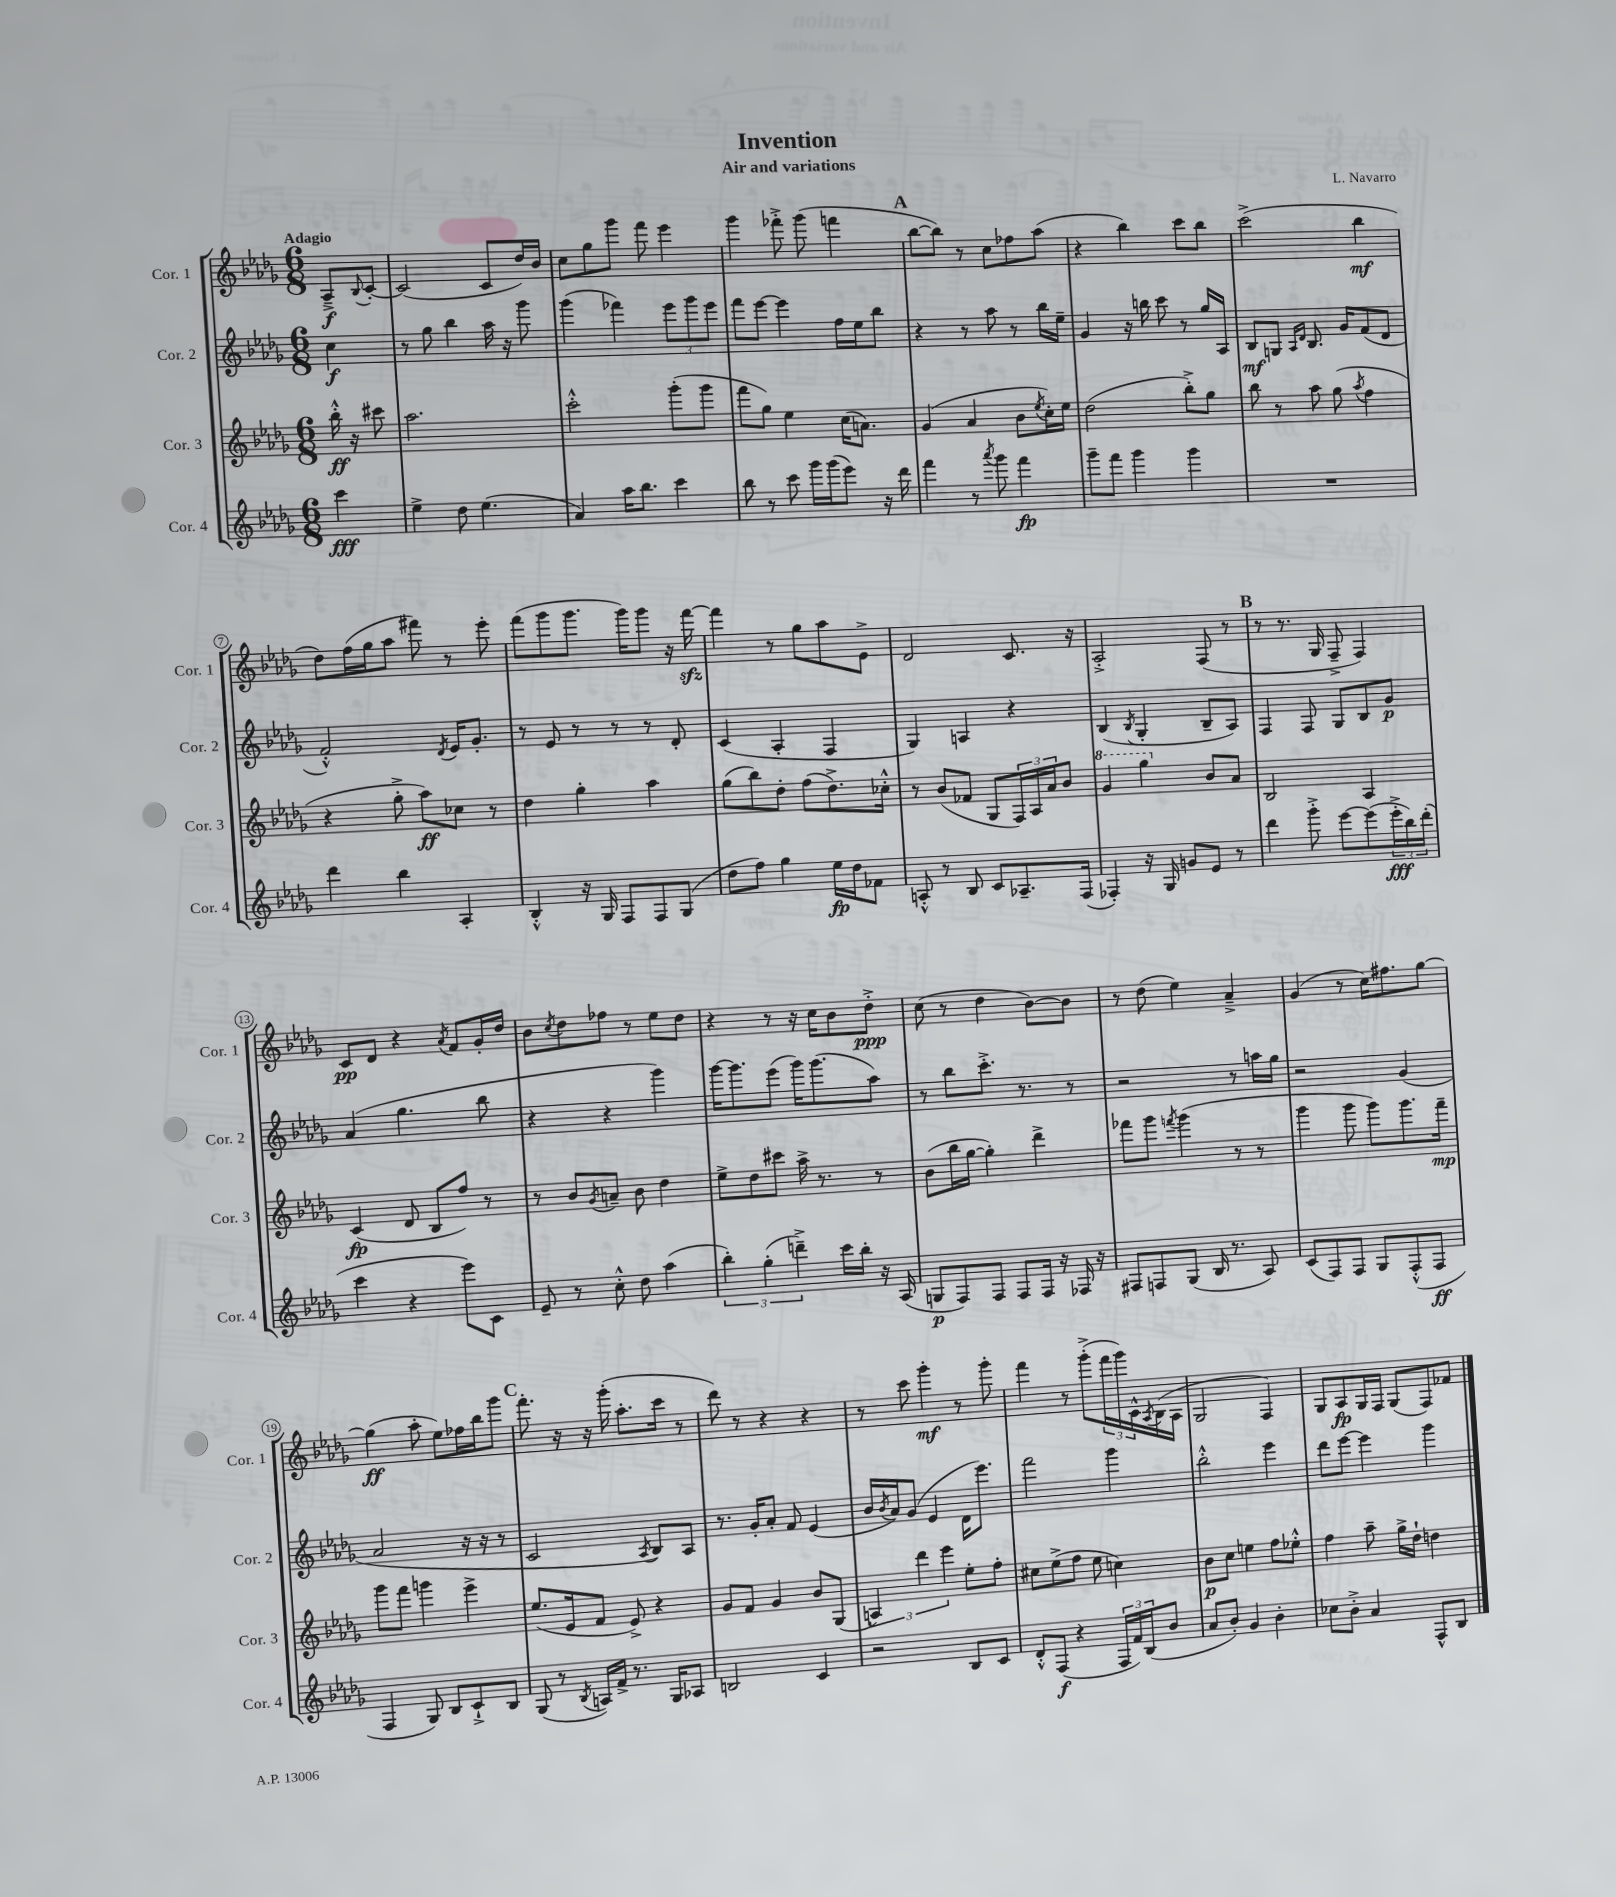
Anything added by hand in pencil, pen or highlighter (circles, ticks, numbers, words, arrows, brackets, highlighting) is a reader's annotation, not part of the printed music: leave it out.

**kern	**dynam	**kern	**dynam	**kern	**dynam	**kern	**dynam
*part4	*part4	*part3	*part3	*part2	*part2	*part1	*part1
*staff4	*staff4	*staff3	*staff3	*staff2	*staff2	*staff1	*staff1
*I"Cor. 4	*	*I"Cor. 3	*	*I"Cor. 2	*	*I"Cor. 1	*
*I'Cor. 4	*	*I'Cor. 3	*	*I'Cor. 2	*	*I'Cor. 1	*
*clefG2	*	*clefG2	*	*clefG2	*	*clefG2	*
*k[b-e-a-d-g-]	*	*k[b-e-a-d-g-]	*	*k[b-e-a-d-g-]	*	*k[b-e-a-d-g-]	*
*M6/8	*	*M6/8	*	*M6/8	*	*M6/8	*
=	=	=	=	=	=	=	=
!	!	!	!	!	!	!LO:TX:a:B:t=Adagio	!
4ccc\	fff	16bb-'^^\	ff	4cc\	f	8A-~^/L	f
.	.	16r	.	.	.	.	.
.	.	.	.	.	.	8qqB-/	.
.	.	8ccc#X\	.	.	.	[8c'/J	.
=1	=1	=1	=1	=1	=1	=1	=1
4ee-^\	.	2.aa-\	.	8r	.	(2c/]	.
.	.	.	.	8gg-\	.	.	.
8dd-\	.	.	.	4bb-\	.	.	.
(4.ee-\	.	.	.	.	.	.	.
.	.	.	.	16aa-\	.	8c/L	.
.	.	.	.	16r	.	.	.
.	.	.	.	8ggg-\	.	16dd-/L)	.
.	.	.	.	.	.	16b-/JJ	.
=2	=2	=2	=2	=2	=2	=2	=2
4a-/)	.	2ccc'^^\	.	(4ggg-\	.	8cc\L	.
.	.	.	.	.	.	8gg-\	.
16aa-\KL	.	.	.	4fff-X\)	.	8ggg-\J	.
8.bb-\J	.	.	.	.	.	.	.
.	.	.	.	.	.	8fff\	.
4ccc\	.	(8ggg-'\L	.	12eee-\L	.	4eee-\	.
.	.	.	.	12ggg-\	.	.	.
.	.	8ggg-\J	.	.	.	.	.
.	.	.	.	12eee-\J	.	.	.
=3	=3	=3	=3	=3	=3	=3	=3
8bb-\	.	8fff\L	.	8fff\L	.	4ggg-\	.
8r	.	8gg-\J)	.	[8eee-\J	.	.	.
8ccc\	.	4ee-\	.	4eee-\]	.	8fff-X'^\	.
16ggg-\LL	.	.	.	.	.	(8ggg-\	.
(16ggg-\J	.	.	.	.	.	.	.
8eee-\J)	.	(16cc\KL	.	16ff\LL	.	4fffn\	.
.	.	8.an\J)	.	16ee-\J	.	.	.
16r	.	.	.	8bb-\J	.	.	.
16ddd-\	.	.	.	.	.	.	.
!!LO:REH:place=s1:t=A
=4	=4	=4	=4	=4	=4	=4	=4
4fff\	.	(4g-/	.	4r	.	[8bb-\L	.
.	.	.	.	.	.	8bb-\J])	.
8r	.	4a-/	.	8r	.	8r	.
8qaaa-/	.	.	.	.	.	.	.
8ggg-\	.	.	.	8aa-\	.	8cc\L	.
4fff\	fp	8b-\L	.	8r	.	8ff-X\	.
.	.	8qee-/	.	.	.	.	.
.	.	16cc'\L)	.	16bb-\LL	.	(8aa-\J	.
.	.	16ee-\JJ	.	16ee-~\JJ	.	.	.
=5	=5	=5	=5	=5	=5	=5	=5
8ggg-~\L	.	(2dd-\	.	4g-/	.	4r	.
8fff\J	.	.	.	.	.	.	.
4ggg-\	.	.	.	16r	.	4bb-\)	.
.	.	.	.	16bbn\	.	.	.
.	.	.	.	8ccc\	.	.	.
4ggg-\	.	8bb-'^\L)	.	8r	.	8ccc\L	.
.	.	8gg-\J	.	16gg-/LL	.	8bb-\J	.
.	.	.	.	16A-/JJ	.	.	.
=6	=6	=6	=6	=6	=6	=6	=6
2.r	.	8bb-\	.	8B-/L	mf	(2ccc^\	.
.	.	8r	.	8Gn/J	.	.	.
.	.	.	.	16qqA-/LL	.	.	.
.	.	.	.	16qqd-/JJ	.	.	.
.	.	8aa-\	.	8.B-/	.	.	.
.	.	(8gg-\	.	.	.	.	.
.	.	.	.	16g-/KL	.	.	.
.	.	8qaa-/	.	.	.	.	.
.	.	4ff\	.	(8f/	.	4bb-\	mf
.	.	.	.	8d-/J	.	.	.
!!LO:LB:g=z
=7	=7	=7	=7	=7	=7	=7	=7
4ddd-\	.	4r	.	2f'^^/)	.	8dd-\L)	.
.	.	.	.	.	.	(16ff\L	.
.	.	.	.	.	.	16gg-\J	.
4bb-\	.	8gg-'^\	.	.	.	8aa-\J	.
.	.	8aa-\L)	ff	.	.	8fff#X\)	.
.	.	.	.	8qd-/	.	.	.
4A-'/	.	8cc-X\J	.	16e-/KL	.	8r	.
.	.	.	.	8.g-'/J	.	.	.
.	.	8r	.	.	.	8eee-'\	.
=8	=8	=8	=8	=8	=8	=8	=8
4B-'^^/	.	4dd-\	.	8r	.	(8fff\L	.
.	.	.	.	8e-/	.	8ggg-\	.
16r	.	4gg-'\	.	8r	.	8.ggg-\J	.
16G-/	.	.	.	.	.	.	.
8F/L	.	.	.	8r	.	.	.
.	.	.	.	.	.	16ggg-\KL)	.
8F/	.	4aa-\	.	8r	.	8ggg-\J	.
(8G-/J	.	.	.	8d-'/	.	16r	.
.	.	.	.	.	.	[16fffzz\	.
=9	=9	=9	=9	=9	=9	=9	=9
8dd-\L	.	(8gg-\L	.	(4c/	.	4fff\]	.
8ff\J)	.	8bb-\)	.	.	.	.	.
4gg-\	.	8dd-'\J	.	4A-'/	.	8r	.
.	.	(8ff\L	.	.	.	8gg-\L	.
16ee-\LL	fp	8.dd-^\)	.	4F/	.	8aa-\	.
16dd-\J	.	.	.	.	.	.	.
8f-X\J	.	.	.	.	.	8e-^\J	.
.	.	16cc-X'^^\Jk	.	.	.	.	.
=10	=10	=10	=10	=10	=10	=10	=10
8An'^^/	.	8r	.	4G-/)	.	2d-/	.
8r	.	(8b-/L	.	.	.	.	.
8B-/	.	8f-X/J	.	4An/	.	.	.
8c/L	.	8G-/L	.	.	.	.	.
8.A-X~/	.	24F/L)	.	4r	.	8.c/	.
.	.	24A-/	.	.	.	.	.
.	.	24a-/J	.	.	.	.	.
.	.	8b-/J	.	.	.	.	.
(16F/Jk	.	.	.	.	.	16r	.
=11	=11	=11	=11	=11	=11	=11	=11
*	*	*8va	*	*	*	*	*
4F-X'/)	.	4gg-/	.	(4B-/	.	2A-'^/	.
.	.	.	.	8qB-/	.	.	.
16r	.	4ggg-\	.	4G-'/	.	.	.
16G-/	.	.	.	.	.	.	.
8gn/L	.	.	.	.	.	.	.
*	*	*X8va	*	*	*	*	*
8e-/J	.	8b-/L	.	8B-~/L	.	(8F/	.
8r	.	8a-/J	.	8A-/J)	.	8r	.
!!LO:REH:place=s1:t=B
=12	=12	=12	=12	=12	=12	=12	=12
4ddd-\	.	2B-/	.	4F/	.	8r	.
.	.	.	.	.	.	8.r	.
8ggg-'^\	.	.	.	8F/	.	.	.
.	.	.	.	.	.	16G-/	.
[8eee-\L	.	.	.	8G-/L	.	8F~^/	.
(8eee-\]	.	4A-/	.	8B-/	.	4F/)	.
24eee-'^\L	fff	.	.	8g-/J	p	.	.
24bb-\)	.	.	.	.	.	.	.
(24ddd-'\JJ	.	.	.	.	.	.	.
!!LO:LB:g=z
=13	=13	=13	=13	=13	=13	=13	=13
4ccc\	.	(4c/	fp	(4a-/	.	8c/L	pp
.	.	.	.	.	.	8d-/J	.
4r	.	8d-/	.	4.gg-\	.	4r	.
.	.	8B-/L	.	.	.	.	.
.	.	.	.	.	.	8qa-/	.
8eee-\L)	.	8ff/J)	.	.	.	8f/L	.
8c\J	.	8r	.	8bb-\	.	16g-'/L	.
.	.	.	.	.	.	16dd-/JJ	.
=14	=14	=14	=14	=14	=14	=14	=14
8e-~/	.	8r	.	4r	.	8b-\L	.
.	.	.	.	.	.	8qcc/	.
8r	.	8b-/L	.	.	.	8dd-\	.
.	.	8qg-/	.	.	.	.	.
8cc'^^\	.	8an~/J	.	4r	.	8ff-X\J	.
8dd-\	.	8b-\	.	.	.	8r	.
(4aa-\	.	4dd-\	.	4ggg-\)	.	8ee-\L	.
.	.	.	.	.	.	8dd-\J	.
=15	=15	=15	=15	=15	=15	=15	=15
6bb-'\)	.	8ee-^\L	.	[16ggg-\KL	.	4r	.
.	.	.	.	8.ggg-\]	.	.	.
.	.	8dd-\	.	.	.	.	.
(6gg-'\	.	.	.	.	.	.	.
.	.	8ccc#X\J	.	(8eee-\J	.	8r	.
6dddn~^\)	.	.	.	.	.	.	.
.	.	16aa-^\	.	16ggg-\KL)	.	16r	.
.	.	8.r	.	(8.ggg-\	.	16cc\KL	.
16ccc\LL	.	.	.	.	.	8b-\	.
16bb-'\JJ	.	.	.	.	.	.	.
16r	.	8r	.	8aa-\J)	.	8dd-'^\J	ppp
(16A-/	.	.	.	.	.	.	.
=16	=16	=16	=16	=16	=16	=16	=16
8Gn/L	p	(8b-\L	.	8r	.	(8cc\	.
8F/)	.	16bb-\L	.	8bb-\L	.	8r	.
.	.	[16gg-\JJ	.	.	.	.	.
8F/J	.	4gg-'\])	.	8.ccc'^\J	.	4dd-\	.
8F/L	.	.	.	.	.	.	.
.	.	.	.	8.r	.	.	.
16F/Jk	.	4ddd-^\	.	.	.	[8b-\L)	.
16r	.	.	.	.	.	.	.
16F-X/	.	.	.	8r	.	8b-\J]	.
16r	.	.	.	.	.	.	.
=17	=17	=17	=17	=17	=17	=17	=17
8F#X/L	.	8fff-X\L	.	2r	.	8r	.
8Fn/	.	8ggg-\J	.	.	.	(8dd-\	.
.	.	8qfffn/	.	.	.	.	.
(8G-/J	.	(4ggg-\	.	.	.	4ee-\)	.
16B-/	.	.	.	.	.	.	.
8.r	.	.	.	.	.	.	.
.	.	8r	.	8r	.	4a-~^/	.
8A-/)	.	8r	.	16aan\LL	.	.	.
.	.	.	.	16gg-\JJ	.	.	.
=18	=18	=18	=18	=18	=18	=18	=18
(8c/L	.	4ggg-\	.	2r	.	(4g-/	.
8F/)	.	.	.	.	.	.	.
8F/J	.	8ggg-\	.	.	.	8r	.
8G-/L	.	8ggg-\L)	.	.	.	16cc\KL)	.
.	.	.	.	.	.	8.ff#X\	.
(8F'^^/	.	8.ggg-\	.	(4g-/	.	.	.
8F/J	ff	.	.	.	.	[8gg-\J	.
.	.	16fff~\Jk	mp	.	.	.	.
!!LO:LB:g=z
=19	=19	=19	=19	=19	=19	=19	=19
4F/	.	8ggg-\L	.	2a-/	.	(4gg-\]	ff
.	.	8fff\J	.	.	.	.	.
8G-/)	.	4gggn\	.	.	.	8aa-'\	.
8B-/L	.	.	.	.	.	8ee-\L)	.
8c`^/	.	4eee-^\	.	16r	.	16ff-X\L	.
.	.	.	.	16r	.	16bb-\J	.
8B-/J	.	.	.	8r	.	8ggg-\J	.
!!LO:REH:place=s1:t=C
=20	=20	=20	=20	=20	=20	=20	=20
(8G-/	.	(8.ee-/L	.	2c/	.	8.fff'\	.
8r	.	.	.	.	.	.	.
.	.	16e-/k	.	.	.	16r	.
8qB-/	.	.	.	.	.	.	.
16An/LL)	.	8f/J	.	.	.	16r	.
16f^/JJ	.	.	.	.	.	(16ggg-'\	.
8.r	.	8e-^/)	.	.	.	8.aa-'\L	.
.	.	.	.	8qA-/	.	.	.
.	.	4r	.	8B-/L)	.	.	.
16G-/KL	.	.	.	.	.	16ccc\Jk	.
8A-X/J	.	.	.	8A-/J	.	8r	.
=21	=21	=21	=21	=21	=21	=21	=21
2Bn/	.	8g-/L	.	8.r	.	8ddd-\)	.
.	.	8f/J	.	.	.	8r	.
.	.	.	.	16g-'/KL	.	.	.
.	.	4g-/	.	8a-'/J	.	4r	.
.	.	.	.	8f/	.	.	.
4c/	.	8b-/L	.	(4e-/	.	4r	.
.	.	(8G-/J	.	.	.	.	.
=22	=22	=22	=22	=22	=22	=22	=22
2r	.	6An/)	.	16b-/LL	.	8r	.
.	.	.	.	8qb-/	.	.	.
.	.	.	.	16a-/J)	.	.	.
.	.	.	.	(8g-/J	.	8ccc\	.
.	.	6ddd-\	.	.	.	.	.
.	.	.	.	4e-/	.	4ggg-'\	mf
.	.	6eee-\	.	.	.	.	.
8B-/L	.	8ee-'\L	.	16d-\KL	.	8r	.
.	.	.	.	8.eee-\J)	.	.	.
8c/J	.	8ff'\J	.	.	.	8ggg-'\	.
=23	=23	=23	=23	=23	=23	=23	=23
8d-'^^/L	.	8cc#X\L	.	2fff\	.	4fff\	.
(8F/J	f	(8ee-^\	.	.	.	.	.
4r	.	8ff\J	.	.	.	8r	.
.	.	8ee-\	.	.	.	(8ggg-'^\L	.
24F/LL	.	4ccn\)	.	4ggg-\	.	24fff\L	.
24f/)	.	.	.	.	.	24ggg-\)	.
(24B-/J	.	.	.	.	.	24c^^\	.
.	.	.	.	.	.	8qA-/	.
8b-/J	.	.	.	.	.	(16B-\	.
.	.	.	.	.	.	16A-\JJ	.
=24	=24	=24	=24	=24	=24	=24	=24
8a-/L	.	8b-\L	p	2bb-'^^\	.	2G-/	.
8b-'/J)	.	8cc\J	.	.	.	.	.
4g-/	.	4een\	.	.	.	.	.
4b-'\	.	8ff\L	.	4eee-\	.	4F/)	.
.	.	8ee-X'^^\J	.	.	.	.	.
=25	=25	=25	=25	=25	=25	=25	=25
8cc-X\L	.	4ff\	.	8ddd-\L	.	8G-/L	.
8b-'^\J	.	.	.	[8eee-\J	.	8A-/	fp
4a-/	.	8aa-~\	.	4eee-\]	.	16G-/L	.
.	.	.	.	.	.	16F/JJ	.
.	.	16gg-^\LL	.	.	.	(8G-/L	.
.	.	16dd-`\JJ	.	.	.	.	.
8F^^/L	.	4ddn\	.	4ggg-\	.	8F/)	.
8B-/J	.	.	.	.	.	8f-X/J	.
==	==	==	==	==	==	==	==
*-	*-	*-	*-	*-	*-	*-	*-
